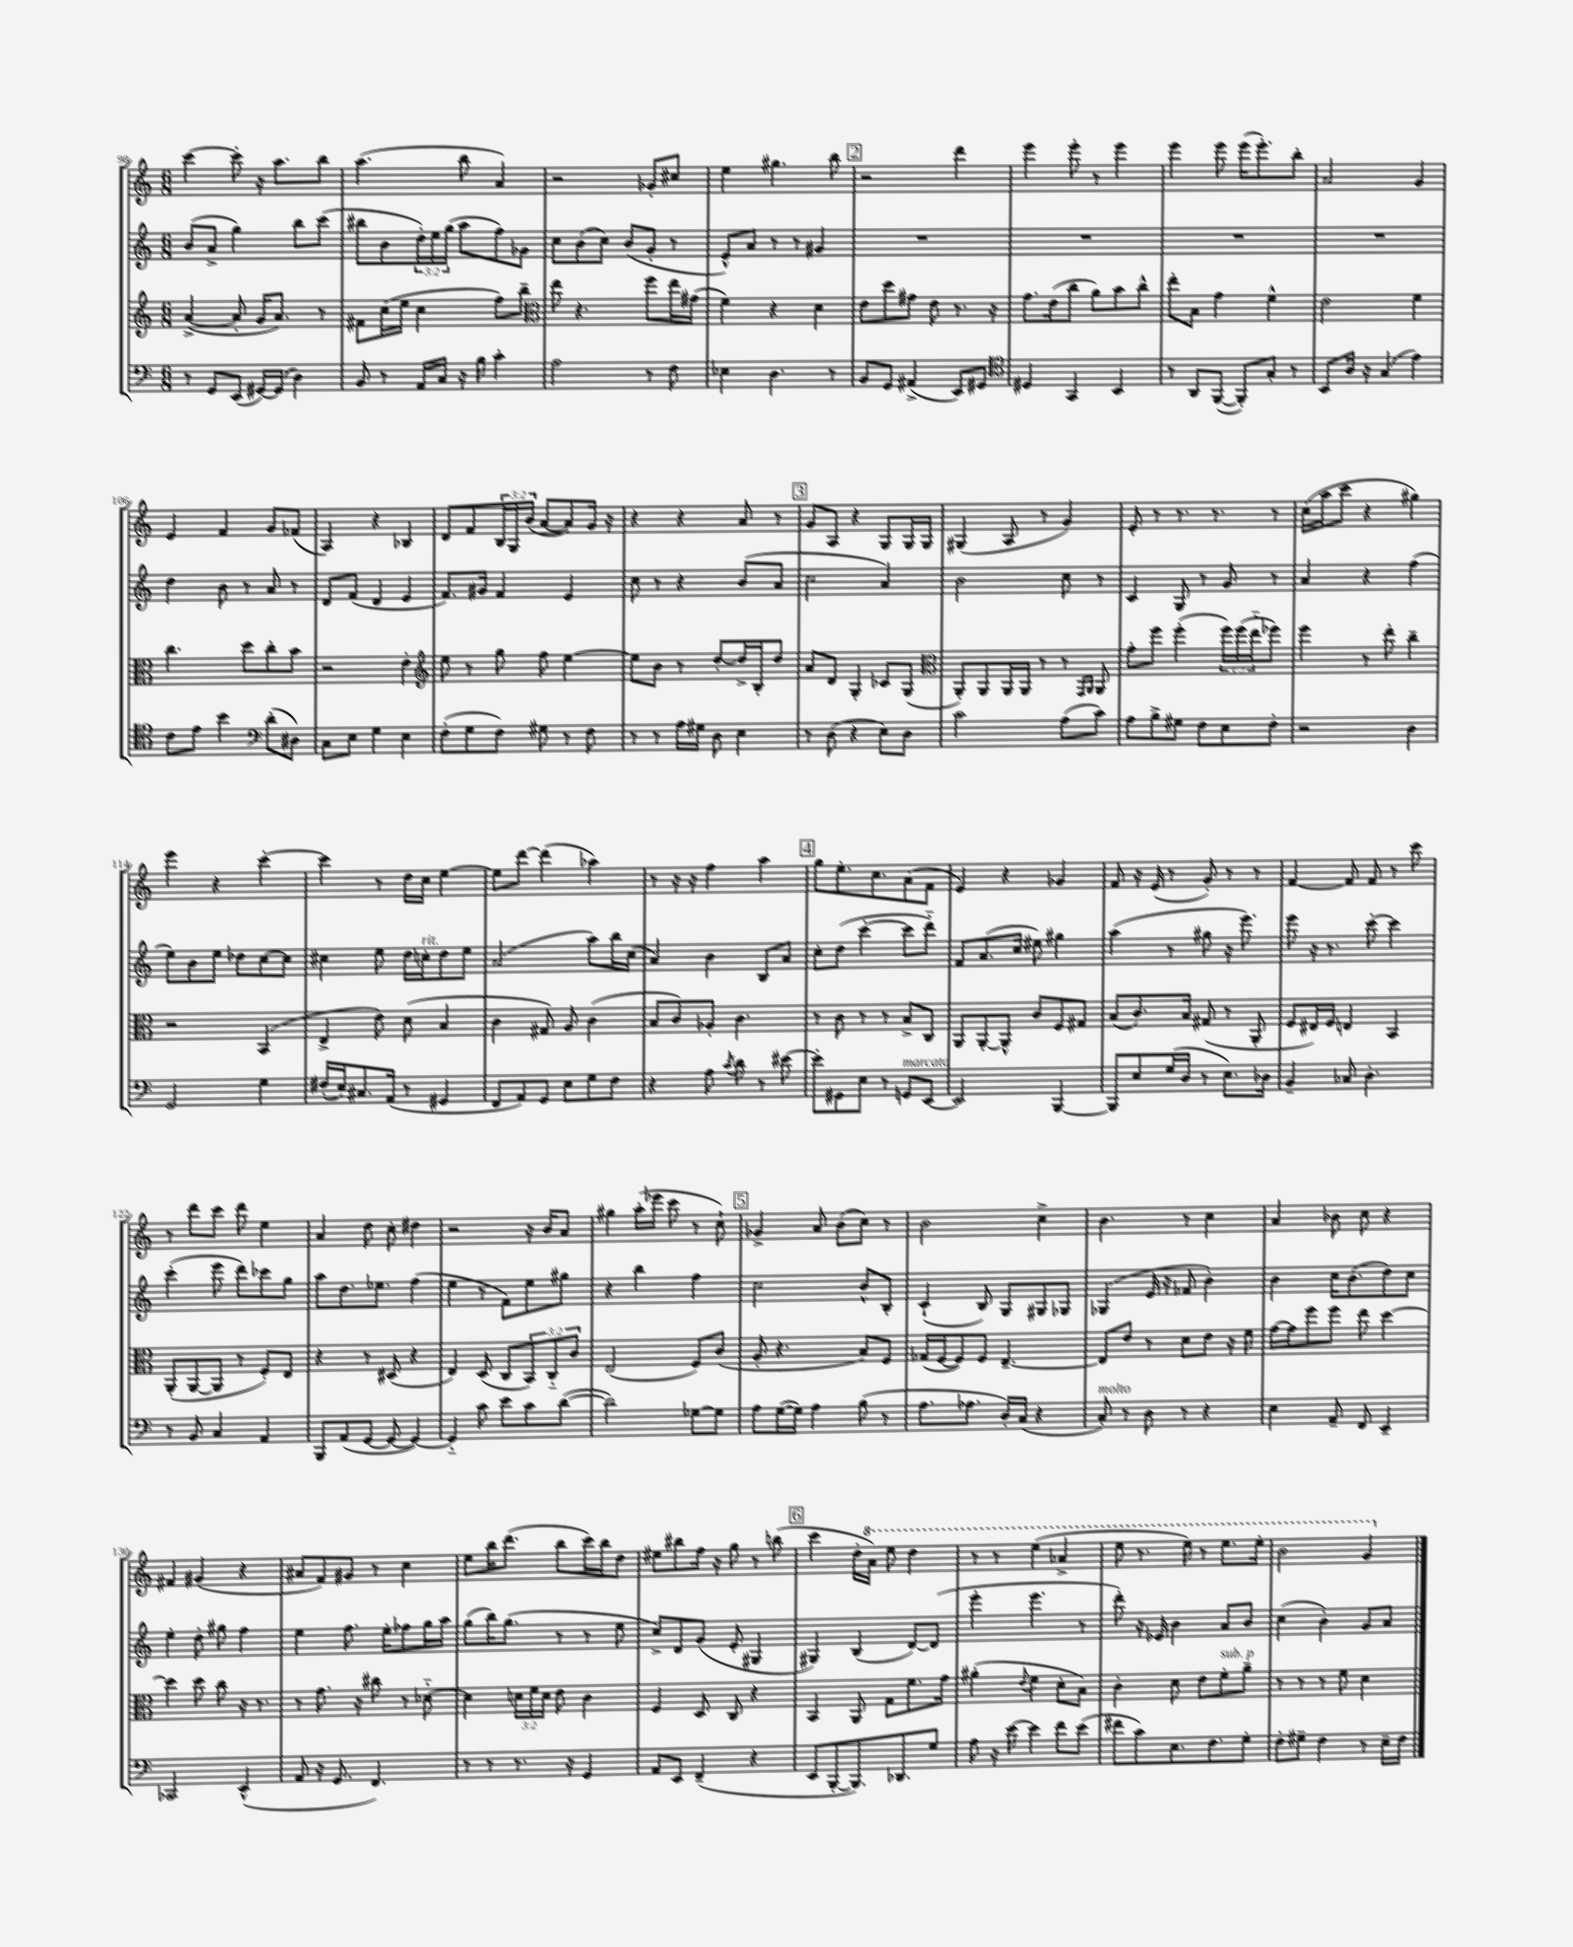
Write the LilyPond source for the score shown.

<<
\new StaffGroup <<
\new Staff = "s0" {
    \clef treble \key c \major \numericTimeSignature \time 6/8 \override Staff.TupletNumber.text = #tuplet-number::calc-fraction-text
    c'''4~ c'''8-. r16 a''8. b''8 |
    a''4.( b''8 a'4) |
    r2 ges'8-. cis''8 |
    e''4 gis''4. b''8 |
    \mark \markup { \box "2" } r2 d'''4 |
    e'''4 e'''8-. r8 e'''4 |
    e'''4 e'''8 e'''16( e'''8.-.) b''8-. |
    a'2 g'4 |
    e'4 f'4 g'8 fes'8( |
    a4) r4 bes4 |
    d'8 f'8 \tuplet 3/2 { b16 g16 b'16( } a'8~ a'8) g'16 r16 |
    r4 r4 a'8 r8 |
    \mark \markup { \box "3" } g'8 a8 r4 g8 g16 g16 |
    gis4( a8 r8 g'4) |
    e'8-. r8 r8. r8. r8 |
    c''16( a''16 c'''8 r4 gis''4) |
    e'''4 r4 c'''4~-. |
    c'''4 r8 d''16 c''16 e''4~ |
    e''8 d'''8~ d'''4( aes''4) |
    r8 r16 r16 f''4 a''4 |
    \mark \markup { \box "4" } g''8 e''8.-. c''8. a'8( f'8 |
    e'4) r4 ges'4 |
    f'8 r16 e'16( r8 g'8-.) r8 r8 |
    f'4~ f'8 f'8 r8 c'''8 |
    r8 d'''8 c'''8 d'''8 e''4 |
    a'4 d''8 c''8-. dis''4 |
    r2 r16 b'16 a'8 |
    gis''4 a''16-.( ees'''16 c'''8 r8 c''8-!) |
    \mark \markup { \box "5" } ges'4-> a'8 b'8( c''8) r8 |
    b'2 c''4-> |
    b'4. r8 c''4 |
    a'4 bes'8 c''8 r4 |
    fis'4 gis'4( r4 |
    ais'8 f'8) gis'8 r8 c''4 |
    e''8 b''16 d'''8.( b''8 c'''16) b''16 d''8 |
    eis''8 bis''8 f''16 r16 g''8 r8 b''8( |
    \mark \markup { \box "6" } c'''4 d''16-. \ottava #1 a''16) e'''8 d'''4 |
    r8 r8 e'''4( aes''4-> |
    e'''8 r8. e'''16) r8 e'''8. e'''16-. |
    b''2 g''4 \ottava #0 \bar "|." |
}
\new Staff = "s1" {
    \clef treble \key c \major \numericTimeSignature \time 6/8 \override Staff.TupletNumber.text = #tuplet-number::calc-fraction-text
    b'8( a'8-> g''4) b''8 c'''8( |
    bis''8 b'8 \tuplet 3/2 { d''16-.) e''16 g''16( } a''8 f''8) ges'8 |
    c''8 b'8( c''8) b'8( g'8-. r8 |
    e'8-^) a'8 r8 r8 gis'4 |
    \mark \markup { \box "2" } R2. |
    R2. |
    R2. |
    R2. |
    d''4 b'8 r8 a'8 r8 |
    d'8 f'8( d'4 e'4 |
    f'8.) gis'16 f'4 e'4 |
    c''8 r8 r4 b'8( a'8 |
    \mark \markup { \box "3" } c''2 a'4) |
    b'2 c''8 r8 |
    c'4 g8 r8 g'8 r8 |
    a'4 r4 f''4( |
    e''8) b'8 e''8 des''8 c''8~ c''8 |
    cis''4 e''8 d''16 c''16-.^\markup { \italic "rit." } d''8 e''8 |
    a'2( a''8) b''16 c''16( |
    a'4) b'4 b8 a'8 |
    \mark \markup { \box "4" } c''8-. d''8( c'''4~-. c'''8 d'''8-_) |
    f'8 a'8.( c''16 eis''8) gis''4 |
    a''4( r8 gis''8 r16 e'''8.) |
    e'''8 r16 r8. c'''8~-. c'''4 |
    c'''4-.( e'''8 d'''8) ces'''8 g''8 |
    a''8 d''8. ees''8. f''4( |
    e''4 r8 f'8) e''8 gis''8 |
    r4 b''4 f''4 |
    \mark \markup { \box "5" } c''2 b'8-^ b8-. |
    c'4-!( b8) g8 gis8 ges8 |
    ges4( e'16 r16 fes'8 b'4-.) |
    b'4 c''16 b'8.( d''8) c''8 |
    e''4-. d''8-. gis''8 f''4 |
    e''4 f''8. e''16-. fes''8 g''16 a''16 |
    g''8( b''16) g''8.( r8 r8 e''8 |
    c''8->) d'8 g'8( e'8-. gis4 |
    \mark \markup { \box "6" } gis4) b4( d'8~) d'8( |
    e'''4-. e'''4. r8 |
    d'''8-.) r16 ees'16 b'4 a'8 b'8 |
    c''4( b'4-.) g'8 a'8 \bar "|." |
}
\new Staff = "s2" {
    \clef treble \key c \major \numericTimeSignature \time 6/8 \override Staff.TupletNumber.text = #tuplet-number::calc-fraction-text
    a'4~->( a'8-. g'16 a'8.) r8 |
    fis'8 c''16( e''16 c''4 f''8) b''8-- |
    \clef alto e''8 r4. f''8 e''16 gis'16( |
    f'4) r4 d'4 |
    \mark \markup { \box "2" } e'8 d''8 gis'8 e'8 r8. r16 |
    g'8. e'16( c''8 a'8) b'8 c''8-^ |
    e''8-. b8 g'4 f'4-^ |
    e'2 f'4 |
    c''4. d''8 c''8-. b'8 |
    r2 e'4-. |
    \clef treble e''8 r8 g''8 f''8 e''4~ |
    e''8 b'8 r8 d''8~-. d''16-> b16-. d''8 |
    \mark \markup { \box "3" } a'8 d'8 g4-. ces'8 g8( |
    \clef alto a,8-.) a,8 a,16 a,16 r8 r8 \grace { g,16 a,16 } a,8 |
    g'8-. f''8 f''4-.( \tuplet 3/2 { f''16) f''16( e''16-_ } fes''8) |
    f''4 r8 e''8-. c''4-- |
    r2 b,4( |
    e4-> e'8) d'8( b4 |
    c'4 gis8) a8 c'4( |
    b8 c'8) aes8-. c'4. |
    \mark \markup { \box "4" } r8 c'8 r8 r8 b8-> c8 |
    a,8 a,8~-. a,8-^ c'8 f8 gis8 |
    b8( c'8.) b16 gis8( r8 a,8-. |
    f8 eis16) f16 e4 b,4 |
    a,8-.( a,8~ a,8 r8 f8-.) e8 |
    r4 r8 dis8( r4 |
    e4) d8( c8 \tuplet 3/2 { b,8) c8-_ c'8 } |
    e2( f8) c'8( |
    \mark \markup { \box "5" } a8-. r4. b8) f8 |
    ges16( f16~ f8) f8 e4.~-- |
    e8 e'8 r8 d'8 e'8 r16 f'16 |
    g'16~ g'16 f''8 f''8 e''8 d''4~ |
    d''4 d''8 c''8 r16 r8. |
    r8 g'8. r16 cis''8 r8 des'8~-_ |
    des'4 \tuplet 3/2 { d'16 f'16 d'16 } e'8 c'4 |
    f4 d8 c8 r4 |
    \mark \markup { \box "6" } b,4 a,8 g8 f'8. g'16 |
    ais'4-.( \appoggiatura { e'8 } f'4 d'8-. b8) |
    c'4-. d'8 e'8 f'8-.^\markup { \italic "sub. p" } a'8-- |
    r8 r8 r8 f'8 d'4 \bar "|." |
}
\new Staff = "s3" {
    \clef bass \key c \major \numericTimeSignature \time 6/8
    r8 g,8 e,8( gis,16~) gis,16( d4) |
    b,8 r8 a,16 c16 r16 b16 c'4-. |
    a2 r8 f8 |
    ees4 d4. r8 |
    \mark \markup { \box "2" } b,8 g,8 ais,4->( e,8) gis,8 |
    \clef tenor dis4 g,4 b,4 |
    r8 a,8 f,8~( f,8-.) g8-. r8 |
    b,8 a16 r16 g4( e'4) |
    c'8 e'8 b'4 \clef bass d'8-.( dis8) |
    c8 e8 g4 e4 |
    f8-.( g8 f8) gis8 r8 f8 |
    r8 r8 a16 gis16 d8 e4 |
    \mark \markup { \box "3" } r8 d8( r4 e8) d8 |
    c'2 a8( c'8) |
    a8 b8-> gis8 f8 e8 f8-. |
    r2 d4 |
    g,2 g4 |
    fis16-.( e16) cis8. a,16( r8 gis,4 |
    f,8 a,8) g,8 e8 g8 f8 |
    r4 a8 \acciaccatura { c'8 } d'8 r8 eis'8~ |
    \mark \markup { \box "4" } eis'8-. gis,8 e8 r8 g,8^\markup { \italic "marcato" } e,8~ |
    e,2 b,,4~ |
    b,,8 e8 g16( d16 r8 e8.) des16 |
    b,4-- ces8 d4.-. |
    r8 b,8 c4 a,4 |
    b,,8 a,8( g,8~ g,8~ g,4~) |
    g,4-_ c'8 e'8 c'8 d'8~( |
    d'2) ges8~ ges8 |
    \mark \markup { \box "5" } a8 g16~( g16) a4 b8( r8 |
    a8. aes8. d16-.) c16( r4 |
    c8-.^\markup { \italic "molto" }) r8 d8 r8 r4 |
    e4 a,8-- f,8 e,4-- |
    ces,2 e,4-^( |
    a,8 r16 g,8. f,4.) |
    r8 r8 r8. r16 g,4 |
    a,8 e,8 f,4--( r4 |
    \mark \markup { \box "6" } e,8 b,,8~-. b,,8.) des,8. g8 |
    a8 r16 e'16~ e'4 f'8 e'8( |
    fis'8 c'8) e8. f8. g8-. |
    f8-. gis8-- f4 r8 e16-- f16 \bar "|." |
}
>>
>>
\layout { \context { \Score currentBarNumber = #98 } }
